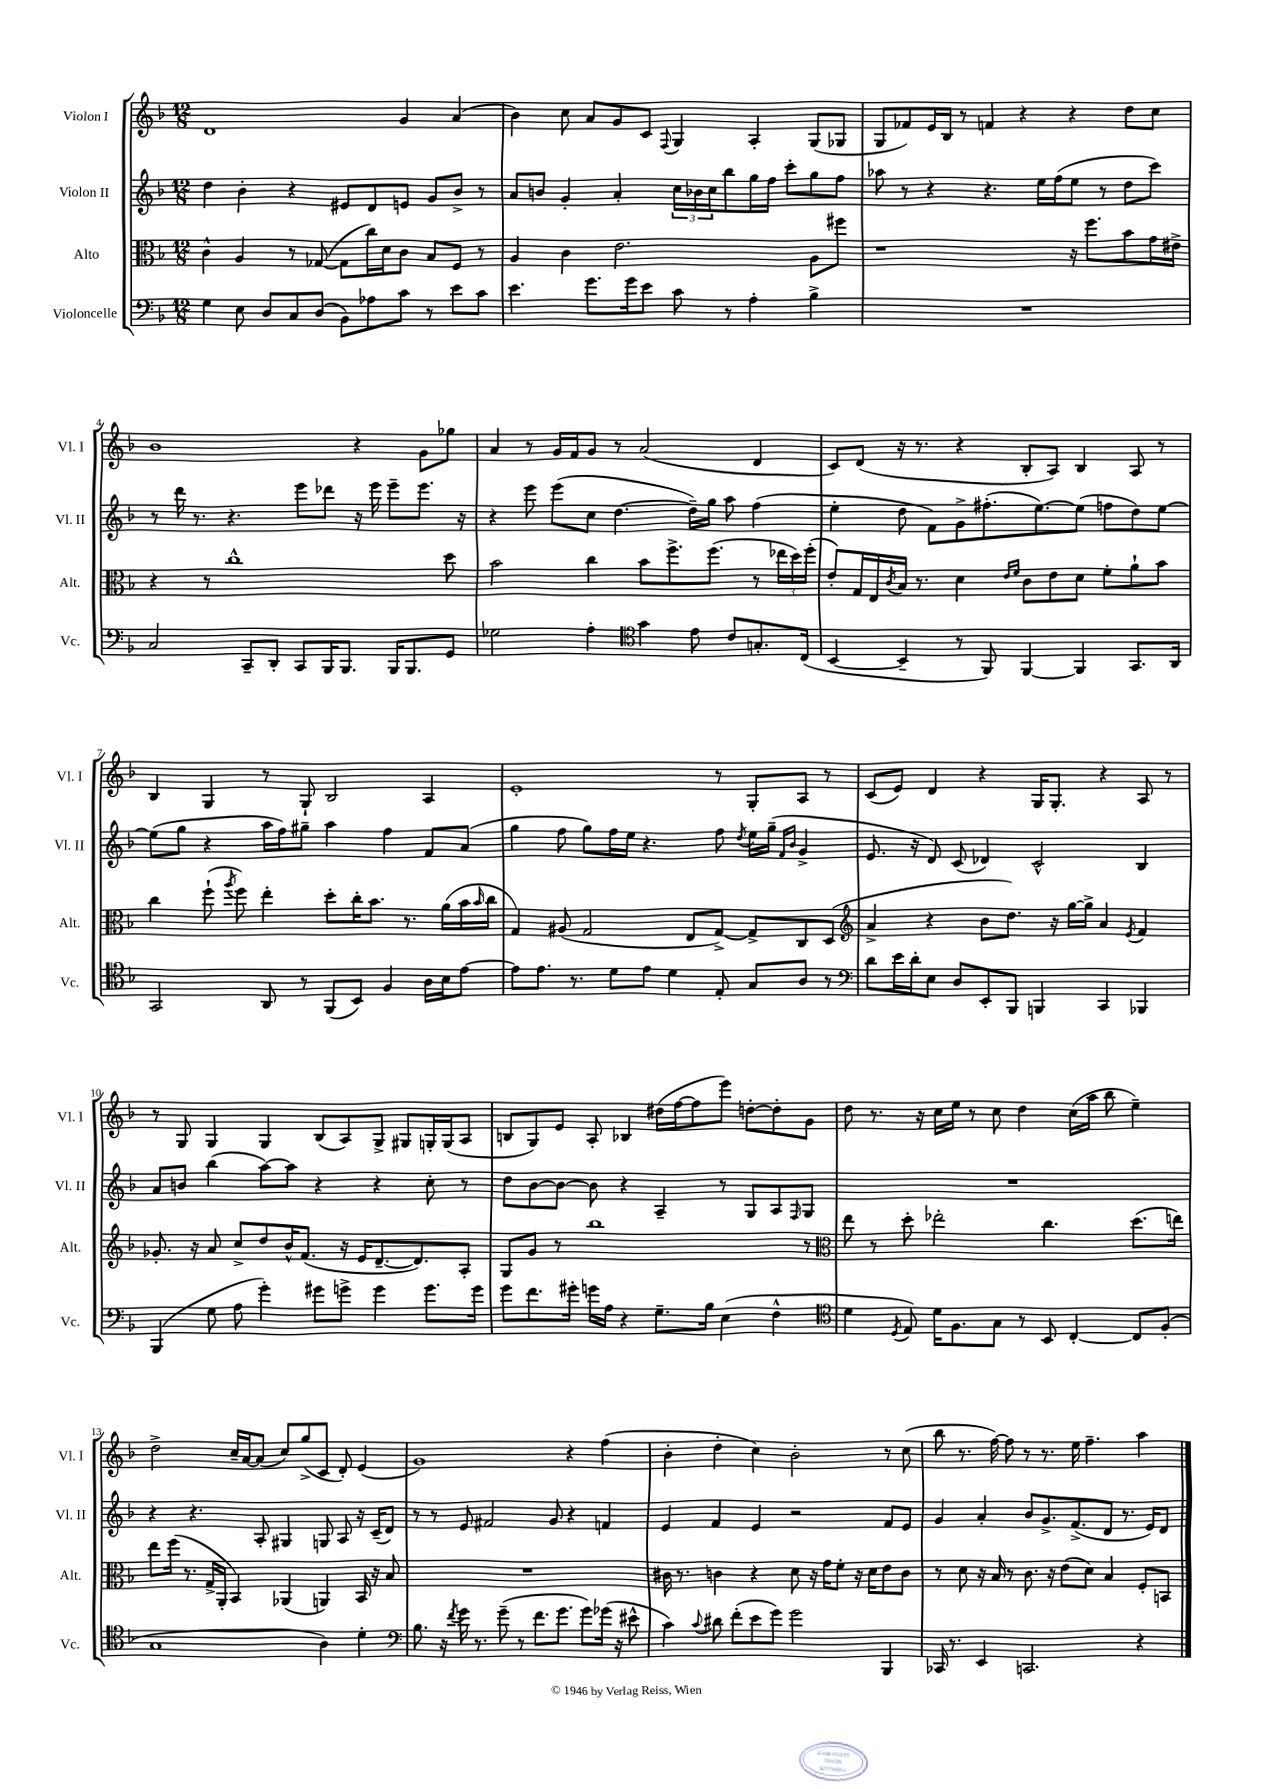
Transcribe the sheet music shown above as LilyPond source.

<<
\new StaffGroup <<
\new Staff = "s0" \with { instrumentName = "Violon I" shortInstrumentName = "Vl. I" } {
    \clef treble \key f \major \numericTimeSignature \time 12/8
    d'1 g'4 a'4( |
    bes'4) c''8 a'8 g'8 c'8 \appoggiatura { f8 } g4 a4-. g8( ges8 |
    g8 fes'8) e'16 bes16 r8 f'4 r4 r4 d''8 c''8 |
    bes'1 r4 g'8 ges''8 |
    a'4 r8 g'16 f'16 g'8 r8 a'2( d'4 |
    c'8) d'8( r16 r8. r4 bes8-. a8) bes4 a8 r8 |
    bes4 g4 r8 g8-! bes2 a4 |
    e'1-. r8 g8-. a8 r8 |
    c'8( e'8) d'4 r4 g16 g8.-. r4 a8 r8 |
    r8 g8 g4 g4 bes8( a8) g8-> gis8 g16-. g16( a8 |
    b8 g8) e'8 a8-. bes4 dis''16( f''16~ f''8 e'''8) d''8~-. d''8-. g'8 |
    d''8 r8. r16 c''16 e''16 r8 c''8 d''4 c''16( a''16 bes''8 e''4--) |
    d''2-> c''16-- a'16~ a'8( c''8) g''8->( c'8 d'8-.) e'4( |
    g'1) r4 f''4( |
    bes'4-. d''4-. c''4) bes'2-. r8 c''8( |
    bes''8 r8. f''16~) f''8 r8 r8. e''16 f''4.-- a''4 \bar "|." |
}
\new Staff = "s1" \with { instrumentName = "Violon II" shortInstrumentName = "Vl. II" } {
    \clef treble \key f \major \numericTimeSignature \time 12/8
    d''4 bes'4-. r4 eis'8 d'8 e'8 g'8 bes'8-> r8 |
    a'8 b'8 g'4-. a'4-. \tuplet 3/2 { c''16 bes'16 c''16 } bes''8 g''16 f''16 c'''8-. g''8 f''8 |
    aes''8 r8 r4 r4. e''16 f''16( e''8 r8 d''8 c'''8) |
    r8 d'''16 r8. r4. e'''8 des'''8 r16 e'''16 e'''8-- e'''8. r16 |
    r4 e'''8 e'''8( c''8 d''4.~ d''16--) g''16 a''8 f''4( |
    e''4-. d''8 f'8) g'8-> fis''8.-.( e''8.~) e''8( f''8 d''8) e''8~ |
    e''8( g''8 r4 a''16 f''16) gis''8-- a''4 f''4 f'8 a'8( |
    g''4 f''8 g''8) f''16 e''16 r4. f''8 \acciaccatura { d''8 } e''16 g''16--( \grace { f'16 bes'16 } g'4-> |
    e'8. r16 d'8) c'8( des'4) c'2-^ bes4 |
    a'8 b'8 bes''4( a''8~) a''8 r4 r4 c''8-. r8 |
    d''8 bes'8~ bes'8~ bes'8 r4 a4-- r8 g8 a8 \grace { f16 } g8 |
    R1. |
    r4 r4. a8-. gis4 g8 a8 r16 c'16--( d'8) |
    r8 r8 e'8 fis'2 g'8 r4 f'4 |
    e'4 f'4 e'4 r2 f'8 e'8 |
    g'4 a'4-. bes'8 g'8.-> f'8.->( d'8 r8. e'16) d'8 \bar "|." |
}
\new Staff = "s2" \with { instrumentName = "Alto" shortInstrumentName = "Alt." } {
    \clef alto \key f \major \numericTimeSignature \time 12/8
    c'4-^ a4 r8 ges8~( ges8 c''16) d'16 c'8 bes8 f8 r8 |
    a4 c'4 e'2. a8 fis''8 |
    r1 r16 f''8. bes'8 g'16 eis'16-> |
    r4 r8 c''1-^ d''8 |
    bes'2 c''4 bes'8 f''8.-> f''8.( r8 \tuplet 3/2 { ees''16 d''16) f''16-.( } |
    e'8-.) g16 e16 \acciaccatura { c'8 } bes16 r8. d'4 \grace { e'16 f'16 } c'8 e'8 d'8 f'8-. a'8-! bes'8 |
    c''4 f''8-!( \acciaccatura { a''8 } f''8) e''4-. d''8-. c''16-. bes'8. r8. a'16( bes'16 \grace { bes'16 } c''16 |
    g4) ais8( g2 e8 g8~->) g8-> c8 d8( |
    \clef treble a'4-> r4 bes'8 d''8.) r16 g''16~ g''16-> a'4 \acciaccatura { e'8 } f'4 |
    ges'8.-. r16 a'8 c''8-> d''8 bes'16-^ f'8.( r16 e'16 d'8.~-- d'8.) a8-. |
    g8 g'8 r8 bes''1 r8 |
    \clef alto e''8 r8 d''8-. ees''2-. c''4. d''8.( e''16) |
    e''8 f''16( r8. g16-> a,16-. bes,4) aes,4( a,4) bes,16 r16 bes8 |
    R1. |
    cis'16 r8. c'4 r4 d'8 r16 g'16 f'8-. r16 d'16 e'8 c'8 |
    r8 d'8 r16 bes16 r8 c'8. r16 e'8( d'8) bes4 f8-. b,8 \bar "|." |
}
\new Staff = "s3" \with { instrumentName = "Violoncelle" shortInstrumentName = "Vc." } {
    \clef bass \key f \major \numericTimeSignature \time 12/8
    g4 e8 d8 c8 d8( bes,8) aes8 c'8 r8 e'8 c'8 |
    e'4. g'8. g'16 e'8 c'8 r8 a4-. bes4-> |
    R1. |
    c2 c,8-- d,8-. c,8 bes,,16 bes,,8. bes,,16 bes,,8. g,8 |
    ges2 a4-. \clef tenor g'4 e'8 c'8 g8.-. c16( |
    bes,4~ bes,4-- r8 f,8) f,4~ f,4 g,8. a,16 |
    g,2 a,8 r8 f,8( bes,8) f4 a16 bes16 e'8~ |
    e'8 e'8. r8. d'8 e'8 d'4 e8-. g8 a8 r8 |
    \clef bass d'8 e'16 d'16-. e8 d8 e,8-. bes,,8 b,,4 c,4 bes,,4 |
    bes,,4( g8 a8 g'4-.) gis'8 g'8-> g'4 g'8. g'16 |
    g'8 f'8. gis'16-. g'16 a16 r4 g8.-- bes16 e4( f4-^ |
    \clef tenor d'4 \acciaccatura { d8 } e8) d'16 f8. g8 r8 bes,8 c4~-. c8 f8-.( |
    g1 a4) d'4-. |
    \clef bass bes8. r16 \acciaccatura { f'8 } g'16 r8. g'8--( r8 f'8. g'8. g'8) ges'16( r16 eis'8-^ |
    c'4) \appoggiatura { c'8 } dis'8 f'8-.( e'8 g'8) g'2 bes,,4 |
    ces,16 r8. e,4 c,2. r4 \bar "|." |
}
>>
>>
